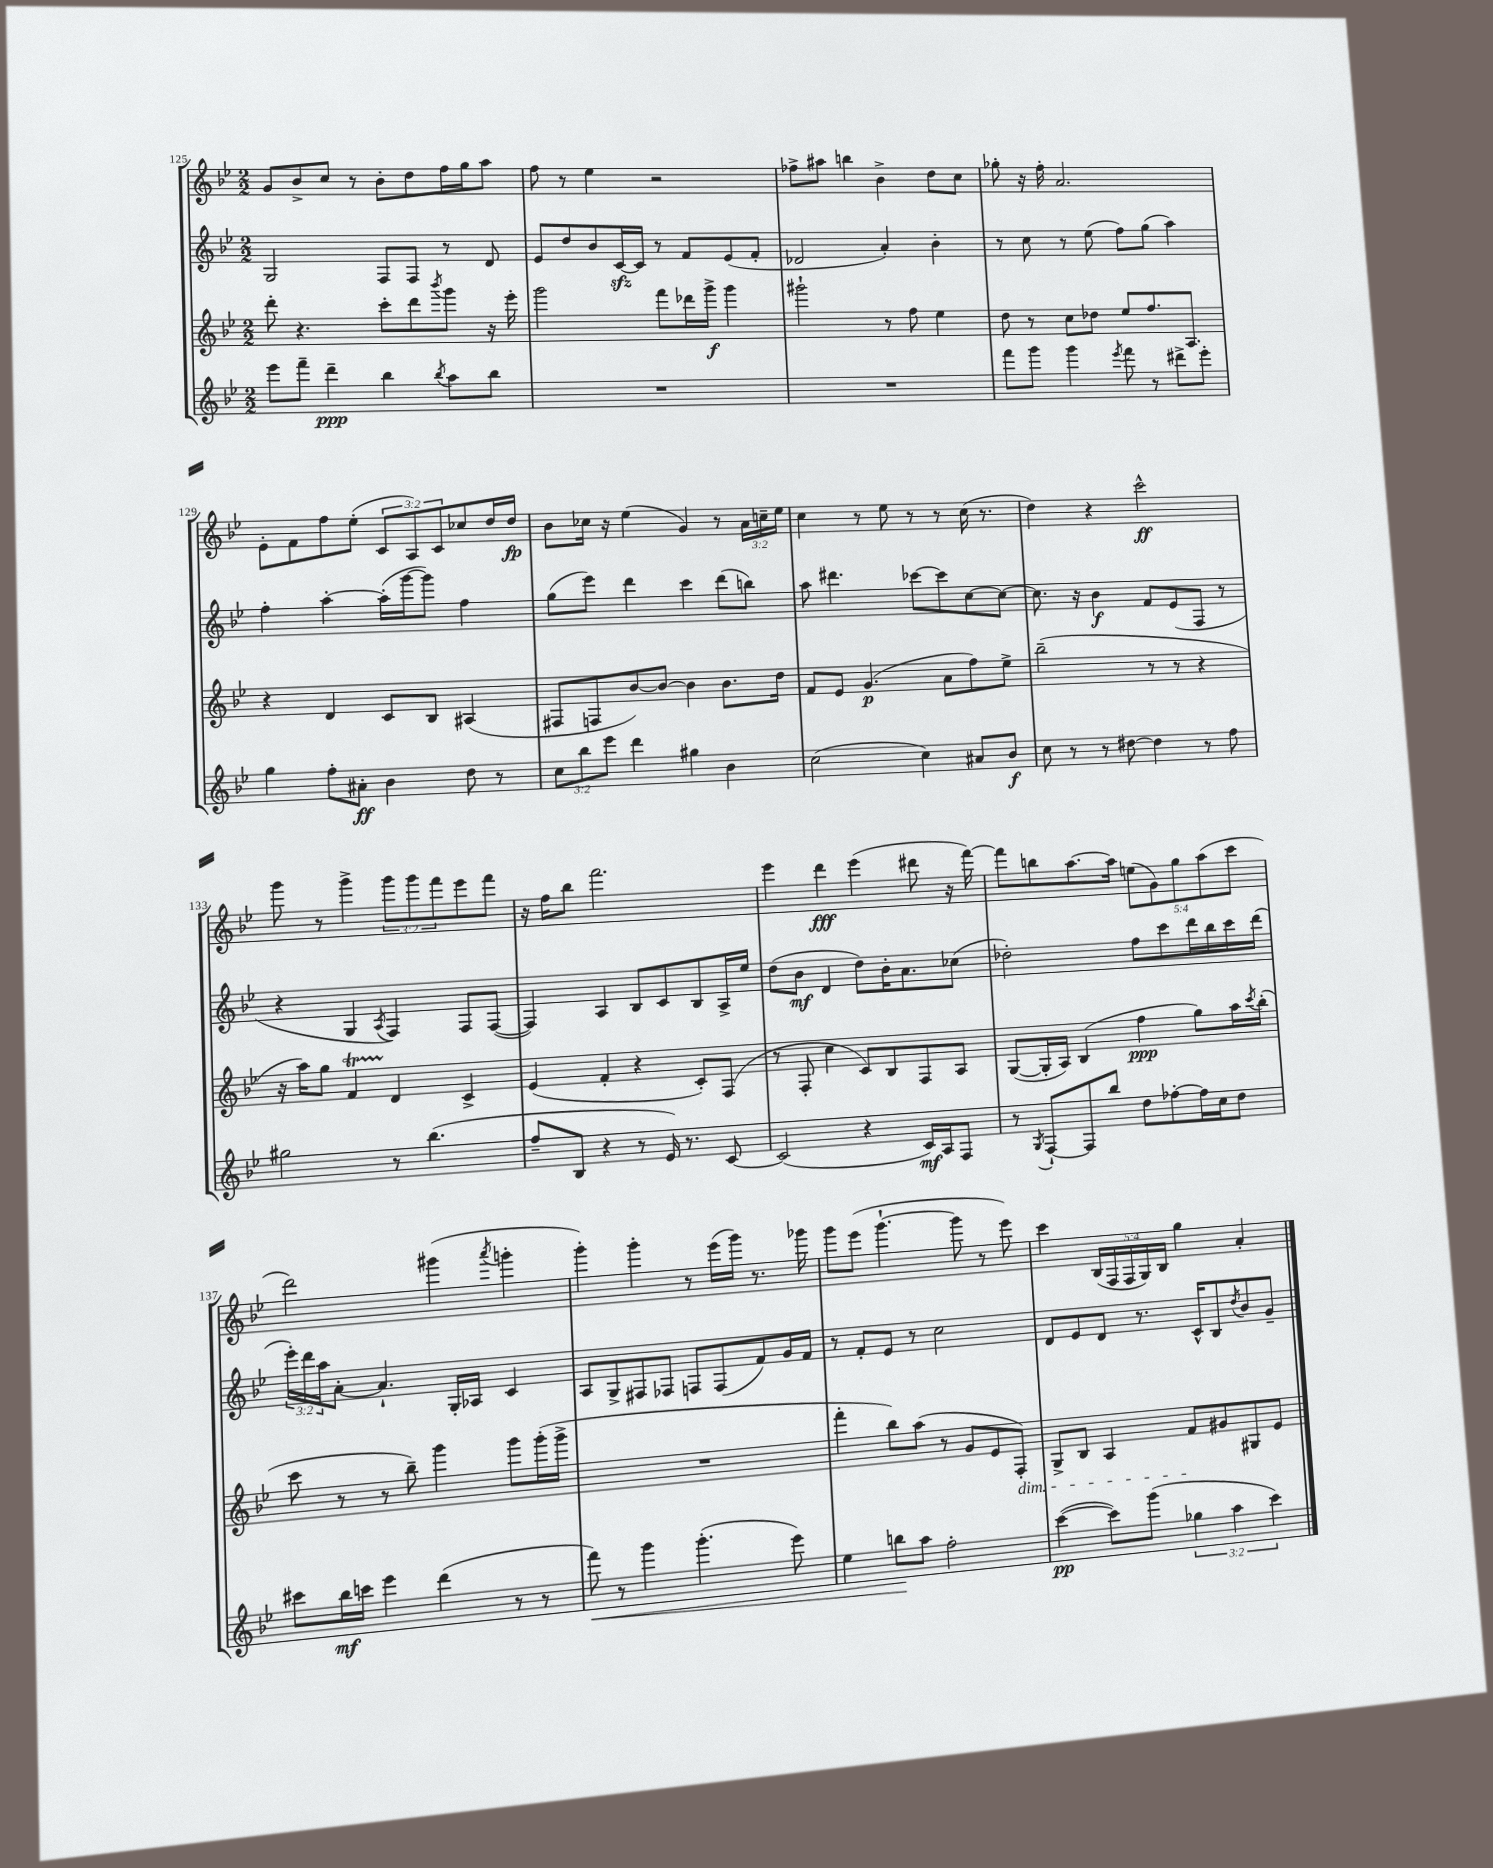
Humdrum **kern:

**kern	**dynam	**kern	**dynam	**kern	**dynam	**kern	**dynam
*part4	*part4	*part3	*part3	*part2	*part2	*part1	*part1
*staff4	*staff4	*staff3	*staff3	*staff2	*staff2	*staff1	*staff1
*clefG2	*	*clefG2	*	*clefG2	*	*clefG2	*
*k[b-e-]	*	*k[b-e-]	*	*k[b-e-]	*	*k[b-e-]	*
*M2/2	*	*M2/2	*	*M2/2	*	*M2/2	*
=125	=125	=125	=125	=125	=125	=125	=125
8eee-\L	.	8ddd'\	.	2G/	.	8g/L	.
8fff~\J	.	4.r	.	.	.	8b-^/	.
4ddd~\	ppp	.	.	.	.	8cc/J	.
.	.	.	.	.	.	8r	.
4bb-\	.	8ccc'\L	.	8F/L	.	8b-'\L	.
.	.	8ddd\	.	8F/J	.	8dd\	.
8qbb-/	.	8qbbb-/	.	.	.	.	.
8aa\L	.	8ggg\J	.	8r	.	16ff\L	.
.	.	.	.	.	.	16gg\J	.
8bb-\J	.	16r	.	8d/	.	8aa\J	.
.	.	16eee-'\	.	.	.	.	.
=126	=126	=126	=126	=126	=126	=126	=126
1r	.	2ggg\	.	8e-/L	.	8ff\	.
.	.	.	.	8dd/	.	8r	.
.	.	.	.	8b-/	.	4ee-\	.
.	.	.	.	[16czz/L	.	.	.
.	.	.	.	16c/JJ]	.	.	.
.	.	8fff\L	.	8r	.	2r	.
.	.	16ddd-X\L	.	8f/L	.	.	.
.	.	16ggg^\JJ	f	.	.	.	.
.	.	4ggg\	.	(8e-/	.	.	.
.	.	.	.	8f'/J	.	.	.
=127	=127	=127	=127	=127	=127	=127	=127
1r	.	2ggg#X`\	.	2d-X/	.	8ff-X^\L	.
.	.	.	.	.	.	8aa#X\J	.
.	.	.	.	.	.	4bbn\	.
.	.	8r	.	4a'/)	.	4b-^\	.
.	.	8ff\	.	.	.	.	.
.	.	4ee-\	.	4b-'\	.	8dd\L	.
.	.	.	.	.	.	8cc\J	.
=128	=128	=128	=128	=128	=128	=128	=128
8fff\L	.	8dd\	.	8r	.	8gg-X'\	.
8ggg\J	.	8r	.	8cc\	.	16r	.
.	.	.	.	.	.	16ff'\	.
4ggg\	.	8cc\L	.	8r	.	2.a/	.
.	.	8dd-X\J	.	(8ee-\	.	.	.
8qeee-/	.	.	.	.	.	.	.
8fff\	.	8ee-/L	.	8ff\L)	.	.	.
8r	.	8.ff/	.	(8gg\J	.	.	.
8ddd#X^\L	.	.	.	4aa\)	.	.	.
.	.	8.A/J	.	.	.	.	.
8eee-'\J	.	.	.	.	.	.	.
!!LO:LB:g=z
=129	=129	=129	=129	=129	=129	=129	=129
4gg\	.	4r	.	4ff'\	.	8e-'\L	.
.	.	.	.	.	.	8f\	.
8ff'\L	.	4d/	.	[4aa'\	.	8ff\	.
8a#X'\J	ff	.	.	.	.	(8ee-'\J	.
4b-\	.	8c/L	.	(16aa'\LL]	.	12c/L	.
.	.	.	.	[16ggg\J	.	.	.
.	.	.	.	.	.	12A/)	.
.	.	8B-/J	.	8ggg\J])	.	.	.
.	.	.	.	.	.	12c/	.
8dd\	.	(4A#X/	.	4ff\	.	8cc-X/	.
8r	.	.	.	.	.	16dd/L	.
.	.	.	.	.	.	16dd/JJ	fp
=130	=130	=130	=130	=130	=130	=130	=130
12cc\L	.	8F#X/L	.	(8gg\L	.	8b-\L	.
12bb-\	.	.	.	.	.	.	.
.	.	8Fn/	.	8eee-\J)	.	16cc-X\Jk	.
12eee-\J	.	.	.	.	.	.	.
.	.	.	.	.	.	16r	.
4ddd\	.	[8b-/)	.	4ddd\	.	(4ee-\	.
.	.	8b-/J_	.	.	.	.	.
4gg#X\	.	4b-\]	.	4ccc\	.	4g/)	.
4b-\	.	8.b-\L	.	(8ddd\L	.	8r	.
.	.	.	.	8bbn\J)	.	24a\LL	.
.	.	.	.	.	.	24ccn~\	.
.	.	16dd\Jk	.	.	.	.	.
.	.	.	.	.	.	24ee-\JJ	.
=131	=131	=131	=131	=131	=131	=131	=131
(2cc\	.	8f/L	.	8aa\	.	4cc\	.
.	.	8e-/J	.	4.ddd#X\	.	.	.
.	.	(4.g/	p	.	.	8r	.
.	.	.	.	.	.	8ee-\	.
4cc\)	.	.	.	[8ccc-X\L	.	8r	.
.	.	8a\L	.	8ccc-\]	.	8r	.
8a#X/L	.	8ff\)	.	[8cc\	.	(16cc\	.
.	.	.	.	.	.	8.r	.
8b-/J	f	8ee-^\J	.	8cc\J_	.	.	.
=132	=132	=132	=132	=132	=132	=132	=132
8cc\	.	(2bb-~\	.	8.cc\]	.	4dd\)	.
8r	.	.	.	.	.	.	.
.	.	.	.	16r	.	.	.
8r	.	.	.	4b-\	f	4r	.
[8dd#X\	.	.	.	.	.	.	.
4dd#\]	.	8r	.	8f/L	.	2ccc^^\	ff
.	.	8r	.	(8e-/	.	.	.
8r	.	4r	.	8F/J	.	.	.
8ff\	.	.	.	8r	.	.	.
!!LO:LB:g=z
=133	=133	=133	=133	=133	=133	=133	=133
2gg#X\	.	16r	.	4r	.	8ggg\	.
.	.	16aa\KL)	.	.	.	.	.
.	.	8gg\J	.	.	.	8r	.
.	.	4fT/	.	4G/	.	4ggg^\	.
.	.	.	.	8qA/	.	.	.
8r	.	4d/	.	4F/)	.	12ggg\L	.
.	.	.	.	.	.	12ggg\	.
(4.bb-\	.	.	.	.	.	.	.
.	.	.	.	.	.	12fff\	.
.	.	4c^/	.	8F/L	.	8eee-\	.
.	.	.	.	([8F/J	.	8fff\J	.
=134	=134	=134	=134	=134	=134	=134	=134
8ff~/L	.	(4e-/	.	4F/])	.	16r	.
.	.	.	.	.	.	16ff\KL	.
8B-/J	.	.	.	.	.	8bb-\J	.
4r	.	4f'/	.	4A/	.	2.fff\	.
8r	.	4r	.	8B-/L	.	.	.
16e-/)	.	.	.	8c/	.	.	.
8.r	.	.	.	.	.	.	.
.	.	8c'/L)	.	8B-/	.	.	.
[8c/	.	(8F/J	.	16A^/L	.	.	.
.	.	.	.	16ee-/JJ	.	.	.
=135	=135	=135	=135	=135	=135	=135	=135
(2c/]	.	8r	.	(8dd\L	.	4eee-\	.
.	.	8F'/	.	8b-\J	mf	.	.
.	.	4cc\	.	4d/	.	4ddd\	fff
4r	.	8c/L)	.	8dd\L)	.	(4eee-\	.
.	.	8B-/	.	16b-'\K	.	.	.
.	.	.	.	8.a\	.	.	.
16c/LL)	mf	8F/	.	.	.	8ddd#X\	.
16A/J	.	.	.	.	.	.	.
8F/J	.	8A/J	.	(8cc-X\J	.	16r	.
.	.	.	.	.	.	[16fff\)	.
=136	=136	=136	=136	=136	=136	=136	=136
8r	.	([8G/L	.	2dd-X'\)	.	8fff\L]	.
8qG/	.	.	.	.	.	.	.
[8F`/L	.	16G'/L]	.	.	.	8bbn\	.
.	.	16A/JJ)	.	.	.	.	.
8F/]	.	(4B-/	.	.	.	[8.aa\	.
8bb-/J	.	.	.	.	.	.	.
.	.	.	.	.	.	16aa\Jk]	.
8dd\L	.	4ff\	ppp	8ff\L	.	(10een\L	.
.	.	.	.	.	.	10g\)	.
[8ff-X'\	.	.	.	8ccc\	.	.	.
.	.	.	.	.	.	10gg\	.
16ff-\L]	.	8gg\L)	.	16ddd\L	.	.	.
.	.	.	.	.	.	(10aa\	.
16cc\J	.	.	.	16bb-\	.	.	.
8dd\J	.	16aa\L	.	16ccc\	.	.	.
.	.	.	.	.	.	10ccc\J	.
.	.	8qccc/	.	.	.	.	.
.	.	(16bb-'\JJ	.	(16ddd\JJ	.	.	.
!!LO:LB:g=z
=137	=137	=137	=137	=137	=137	=137	=137
8ccc#X\L	.	8ccc\	.	24eee-'\LL)	.	2ddd\)	.
.	.	.	.	24ddd\	.	.	.
.	.	.	.	24aa\J	.	.	.
16bb-\L	mf	8r	.	[8a'\J	.	.	.
16cccn\JJ	.	.	.	.	.	.	.
4eee-\	.	8r	.	4.a`/]	.	.	.
.	.	8bb-~\)	.	.	.	.	.
(4ddd\	.	4ggg\	.	.	.	(4ggg#X\	.
.	.	.	.	16G'/LL	.	.	.
.	.	.	.	16A-X/JJ	.	.	.
.	.	.	.	.	.	8qaaa/	.
8r	.	8ggg\L	.	4c/	.	4gggn'\	.
8r	.	(16ggg'\L	.	.	.	.	.
.	.	16ggg^\JJ	.	.	.	.	.
=138	=138	=138	=138	=138	=138	=138	=138
!	!LO:HP:b	!	!	!	!	!	!
8fff\)	<	1r	.	8A/L	.	4ggg'\)	.
8r	.	.	.	8G^/	.	.	.
4ggg\	.	.	.	8F#X/	.	4ggg'\	.
.	.	.	.	8F-X/J	.	.	.
(4.ggg'\	.	.	.	8Fn/L	.	8r	.
.	.	.	.	(8F/	.	(16eee-\LL	.
.	.	.	.	.	.	16ggg\JJ)	.
.	.	.	.	8f/)	.	8.r	.
8eee-\)	.	.	.	16g/L	.	.	.
.	.	.	.	16f/JJ	.	16ggg-X\	.
=139	=139	=139	=139	=139	=139	=139	=139
4ee-\	.	4fff'\	.	8r	.	8ggg\L	.
.	.	.	.	8f'/L	.	(8eee-\J	.
8bbn\L	.	8bb-\L)	.	8e-/J	.	[4.ggg`\	.
8aa\J	[	(8aa\J	.	8r	.	.	.
2ff'\	.	8r	.	2cc\	.	.	.
.	.	8g/L	.	.	.	8ggg\]	.
.	.	8e-/	.	.	.	8r	.
!	!	!LO:TX:b:i:t=dim.	!	!	!	!	!
.	.	8F'/J)	.	.	.	8eee-\)	.
=140	=140	=140	=140	=140	=140	=140	=140
([4ccc\	pp	8G^/L	.	8d/L	.	4ccc\	.
.	.	8B-/J	.	8e-/	.	.	.
8ccc\L])	.	4A/	.	8d/J	.	(20B-/LL	.
.	.	.	.	.	.	20F/	.
.	.	.	.	.	.	20F/	.
(8ggg\J	.	.	.	8.r	.	.	.
.	.	.	.	.	.	20G/)	.
.	.	.	.	.	.	20B-/JJ	.
6gg-X\	.	8f/L	.	.	.	4gg\	.
.	.	.	.	16c^^/KL	.	.	.
.	.	8g#X/	.	8B-/	.	.	.
6aa\	.	.	.	.	.	.	.
.	.	.	.	8qdd/	.	.	.
.	.	8G#X/	.	8b-/	.	4a'/	.
6ccc\)	.	.	.	.	.	.	.
.	.	8e-/J	.	8g~/J	.	.	.
==	==	==	==	==	==	==	==
*-	*-	*-	*-	*-	*-	*-	*-
